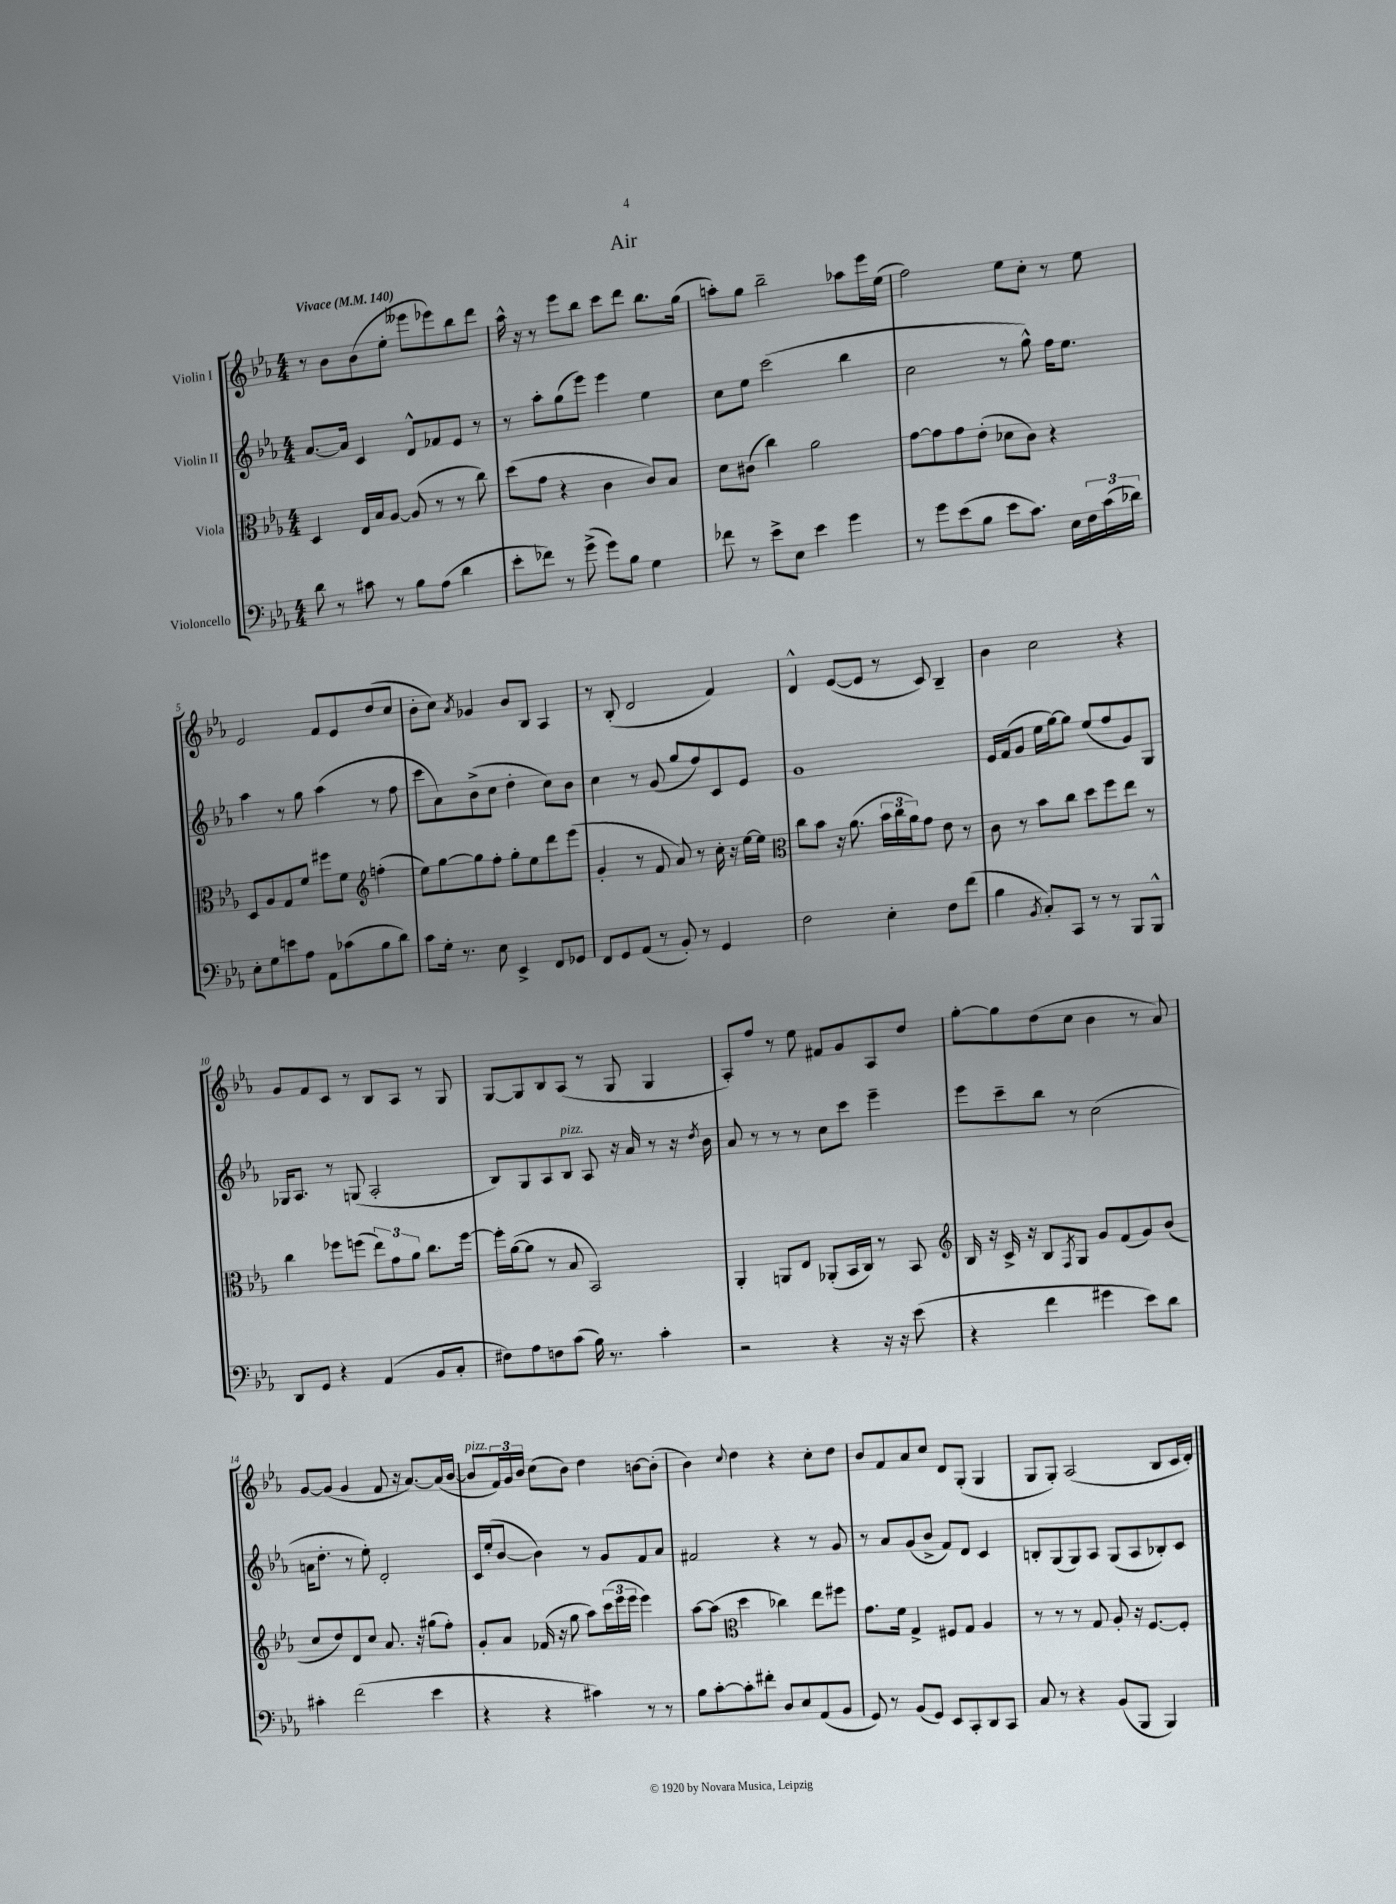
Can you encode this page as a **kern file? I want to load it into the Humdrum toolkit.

**kern	**kern	**kern	**kern
*part4	*part3	*part2	*part1
*staff4	*staff3	*staff2	*staff1
*I"Violoncello	*I"Viola	*I"Violin II	*I"Violin I
*clefF4	*clefC3	*clefG2	*clefG2
*k[b-e-a-]	*k[b-e-a-]	*k[b-e-a-]	*k[b-e-a-]
*M4/4	*M4/4	*M4/4	*M4/4
*MM140	*MM140	*MM140	*MM140
=1	=1	=1	=1
!	!	!	!LO:TX:a:B:t=Vivace
8d\	4D/	[8.a-/L	8r
8r	.	.	8b-\L
.	.	16a-/Jk]	.
8c#X\	16E-/LL	4c/	(8b-\
.	16B-/J	.	.
8r	[8A-/J	.	8ee-'\J
8B-\L	(8A-/]	8d^^/L	8eee--X\L
(8A-\J	8r	8f-X/	8eee-X\)
4d\	8r	8e-/J	8bb-\
.	8cc\)	8r	8ddd\J
=2	=2	=2	=2
8e-'\L	(8dd\L	8r	16aa-^^\
.	.	.	16r
8f-X\J)	8g\J	8aa-'\L	8r
8r	4r	(8gg\	8eee-\L
(8g^\	.	8eee-\J)	8bb-\J
8g\L)	4c\	4eee-\	8ccc\L
8B-\J	.	.	8ddd\J
4G\	8c/L)	4ee-\	8.bb-\L
.	8B-/J	.	.
.	.	.	(16gg\Jk
=3	=3	=3	=3
8f-X\	8d\L	8cc\L	8aan'\L)
8r	(8c#X\J	8ee-\J	8gg\J
8e-^\L	4cc\)	(2ccc\	2bb-~\
8E-\J	.	.	.
4e-\	2a-\	.	.
4g\	.	4bb-\	8aa-X\L
.	.	.	16eee-\L
.	.	.	(16ee-\JJ
=4	=4	=4	=4
8r	[8g\L	2cc\	2ff\)
8g\L	8g\]	.	.
(8e-\	8g\	.	.
8B-\J	(8e-'\J	.	.
8e-\L	8d-X\L	8r	8ee-\L
8.c\J)	8c\J)	8gg^^\)	8cc'\J
.	4r	16ff\KL	8r
16E-\LL	.	8.ee-\J	.
24F\	.	.	8ee-\
(24c\	.	.	.
24d-X\JJ)	.	.	.
!!LO:LB:g=z
=5	=5	=5	=5
8E-'\L	8D/L	4aa-\	2e-/
8G\	8A-/	.	.
8en\	8G/	8r	.
8A-\J	8f/J	8gg\	.
8AA-\L	8ff#X\L	(4aa-\	8f/L
(8c-X\	8f\J	.	8e-/
*	*clefG2	*	*
8B-\	(4ffn'\	8r	(8dd/
8d\J)	.	8ff\	8cc/J
=6	=6	=6	=6
8c\L	8ee-\L)	8ccc\L	8b-'\L
16G'\Jk	[8gg\	8a-\)	8cc\J)
8.r	.	.	.
.	.	.	8qa-/
.	8gg\]	(8b-^\	4g-X/
8E-\	8ff'\J	8cc\J	.
4EE-^/	8gg'\L	4dd'\	8b-/L
.	8ee-\	.	8B-/J
8FF/L	8ddd\	8cc\L)	4A-/
8GG-X/J	(8eee-\J	8b-\J	.
=7	=7	=7	=7
8FF/L	4g'/	4cc\	8r
8GG/	.	.	(8B-'/
(8AA-/J	8r	8r	2d/
8r	8f/	(8g/	.
8BB-'/)	8a-/)	8gg/L	.
8r	8r	8ff/)	.
4GG/	16cc'\	8c/	4f/)
.	16r	.	.
.	[16ee-\LL	8e-/J	.
.	16ee-\JJ]	.	.
=8	=8	=8	=8
*	*clefC3	*	*
2F\	8cc\L	1g	4d^^/
.	8b-\J	.	.
.	16r	.	([8e-/L
.	(8.a-\	.	.
.	.	.	8e-/J]
4E-'\	24b-\LL	.	8r
.	24cc\	.	.
.	24a-\J)	.	.
.	8g\J	.	8c/)
8F\L	8e-\	.	4B-~/
(8f\J	8r	.	.
=9	=9	=9	=9
4B-\	8c\	16e-/LL	4b-\
.	.	(16f/J	.
.	8r	8g/J	.
8qBB-/	.	.	.
8C'/L)	8b-\L	16ee-\LL	2cc\
.	.	[16gg\J)	.
8CC/J	8cc\J	8gg\J]	.
8r	8dd\L	(8ee-/L	.
8r	8ff\	8ff/	.
8BBB-/L	8ee-\J	8g/)	4r
8BBB-^^/J	8r	8G/J	.
!!LO:LB:g=z
=10	=10	=10	=10
8DD/L	4cc\	16G-X/KL	8g/L
.	.	8.A-/J	.
8GG/J	.	.	8f/
4r	8ff-X\L	8r	8c/J
.	(8ffn\J	(8Gn/	8r
(4AA-/	12ee-\L)	2A-'/	8B-/L
.	12g\	.	.
.	.	.	8A-/J
.	12a-\J	.	.
8BB-/L	8.cc\L	.	8r
8C'/J	.	.	8G/
.	[16ff\Jk	.	.
=11	=11	=11	=11
8F#X\L)	16ff'\LL]	8B-/L)	[8G/L
.	([16a-\J	.	.
8A-\	8a-\J]	8G/	8G/]
8Fn\	8r	8A-/	8B-/
!	!	!LO:TX:a:i:t=pizz.	!
(8c\J	8B-/	8B-/J	(8A-/J
16B-\)	2BB-/)	8A-/	8r
8.r	.	.	.
.	.	16r	8G/
.	.	16a-/	.
4c'\	.	8r	4G/
.	.	16r	.
.	.	8qdd/	.
.	.	16b-\	.
=12	=12	=12	=12
2r	4AA-'/	8a-/	8A-'/L)
.	.	8r	8ff/J
.	8AAn/L	8r	8r
.	8E-/J	8r	8ee-\
4r	(8AA-X'/L	8cc\L	8f#X/L
.	16BB-/L	8ccc\J	8g/
.	16C/JJ)	.	.
16r	8r	4eee-~\	8A-/
16r	.	.	.
(8e-\	8BB-/	.	8dd/J
=13	=13	=13	=13
*	*clefG2	*	*
4r	16B-/	8eee-\L	[8gg'\L
.	16r	.	.
.	16c^/	8ccc~\	8gg\]
.	16r	.	.
4f\	8B-/L	8bb-\J	(8dd\
.	8qF/	.	.
.	8G/J	8r	8cc\J
4g#X\	8g/L	(2cc\	4b-\
.	(8f/	.	.
8e-\L)	8g/)	.	8r
8d\J	(8b-/J	.	8a-/)
!!LO:LB:g=z
=14	=14	=14	=14
4c#X'\	8cc/L	16an\KL	[8g/L
.	.	8.dd'\J	.
.	8dd/)	.	(8g/J]
(2f\	8d/	8r	4g/
.	8cc/J	8ee-'\)	.
.	8.a-/	2d'/	8f/
.	.	.	16r
.	16r	.	[8.a-/L)
4e-\	(8gg#X\L	.	.
.	8ff'\J)	.	(16a-/L]
.	.	.	[16b-/JJ
=15	=15	=15	=15
!	!	!	!LO:TX:a:i:t=pizz.
4r	8g'/L	16c/LL	8b-/L]
.	.	(16ee-'/J	.
.	8a-/J	[8b-/J	24f/L)
.	.	.	24g/
.	.	.	24b-/JJ
4r	(16f-X/	4b-\])	(8cc\L
.	16r	.	.
.	8gg\	.	8b-\J)
4c#X\)	8aa-\L)	8r	4dd\
.	(24ccc\L	8g/L	.
.	24eee-\	.	.
.	24eee-\JJ	.	.
8r	4eee-\)	8f/	[8bn\L
8r	.	8a-/J	(8b'\J]
=16	=16	=16	=16
8B-\L	[8aa-\L	2f#X/	4b-\)
[8c'\	(8aa-\J]	.	.
*	*clefC3	*	*
.	.	.	8qqcc/
8c'\]	4dd\	.	4dd\
8f#X'\J	.	.	.
8D/L	4cc-X\)	4r	4r
8E-/	.	.	.
(8AA-/	8ee-\L	8r	8cc'\L
8BB-/J	8ff#X\J	8g/	8dd\J
=17	=17	=17	=17
8GG/)	8.g\L	8r	8b-/L
8r	.	8a-/L	8f/
.	16f\Jk	.	.
(8BB-/L	4G^/	(8g/	8a-/
8GG/J)	.	8b-^/J	8cc/J
8EE-/L	8F#X/L	8f/L)	8d/L
8CC'/	8G/J	8d/J	(8G'/J
8DD/	4A-/	4c/	4G/
8CC/J	.	.	.
=18	=18	=18	=18
8C/	8r	8Bn'/L	8G/L
8r	8r	(8G/	8G'/J)
4r	8r	8G/)	(2A-/
.	8G/	8A-/J	.
(8BB-/L	8A-'/	(8G/L	.
8BBB-/J	16r	8A-/	.
.	[8.F/L	.	.
4BBB-/)	.	8B-X'/)	8B-/L
.	8F'/J]	8c/J	16c/L
.	.	.	16d'/JJ)
==	==	==	==
*-	*-	*-	*-
